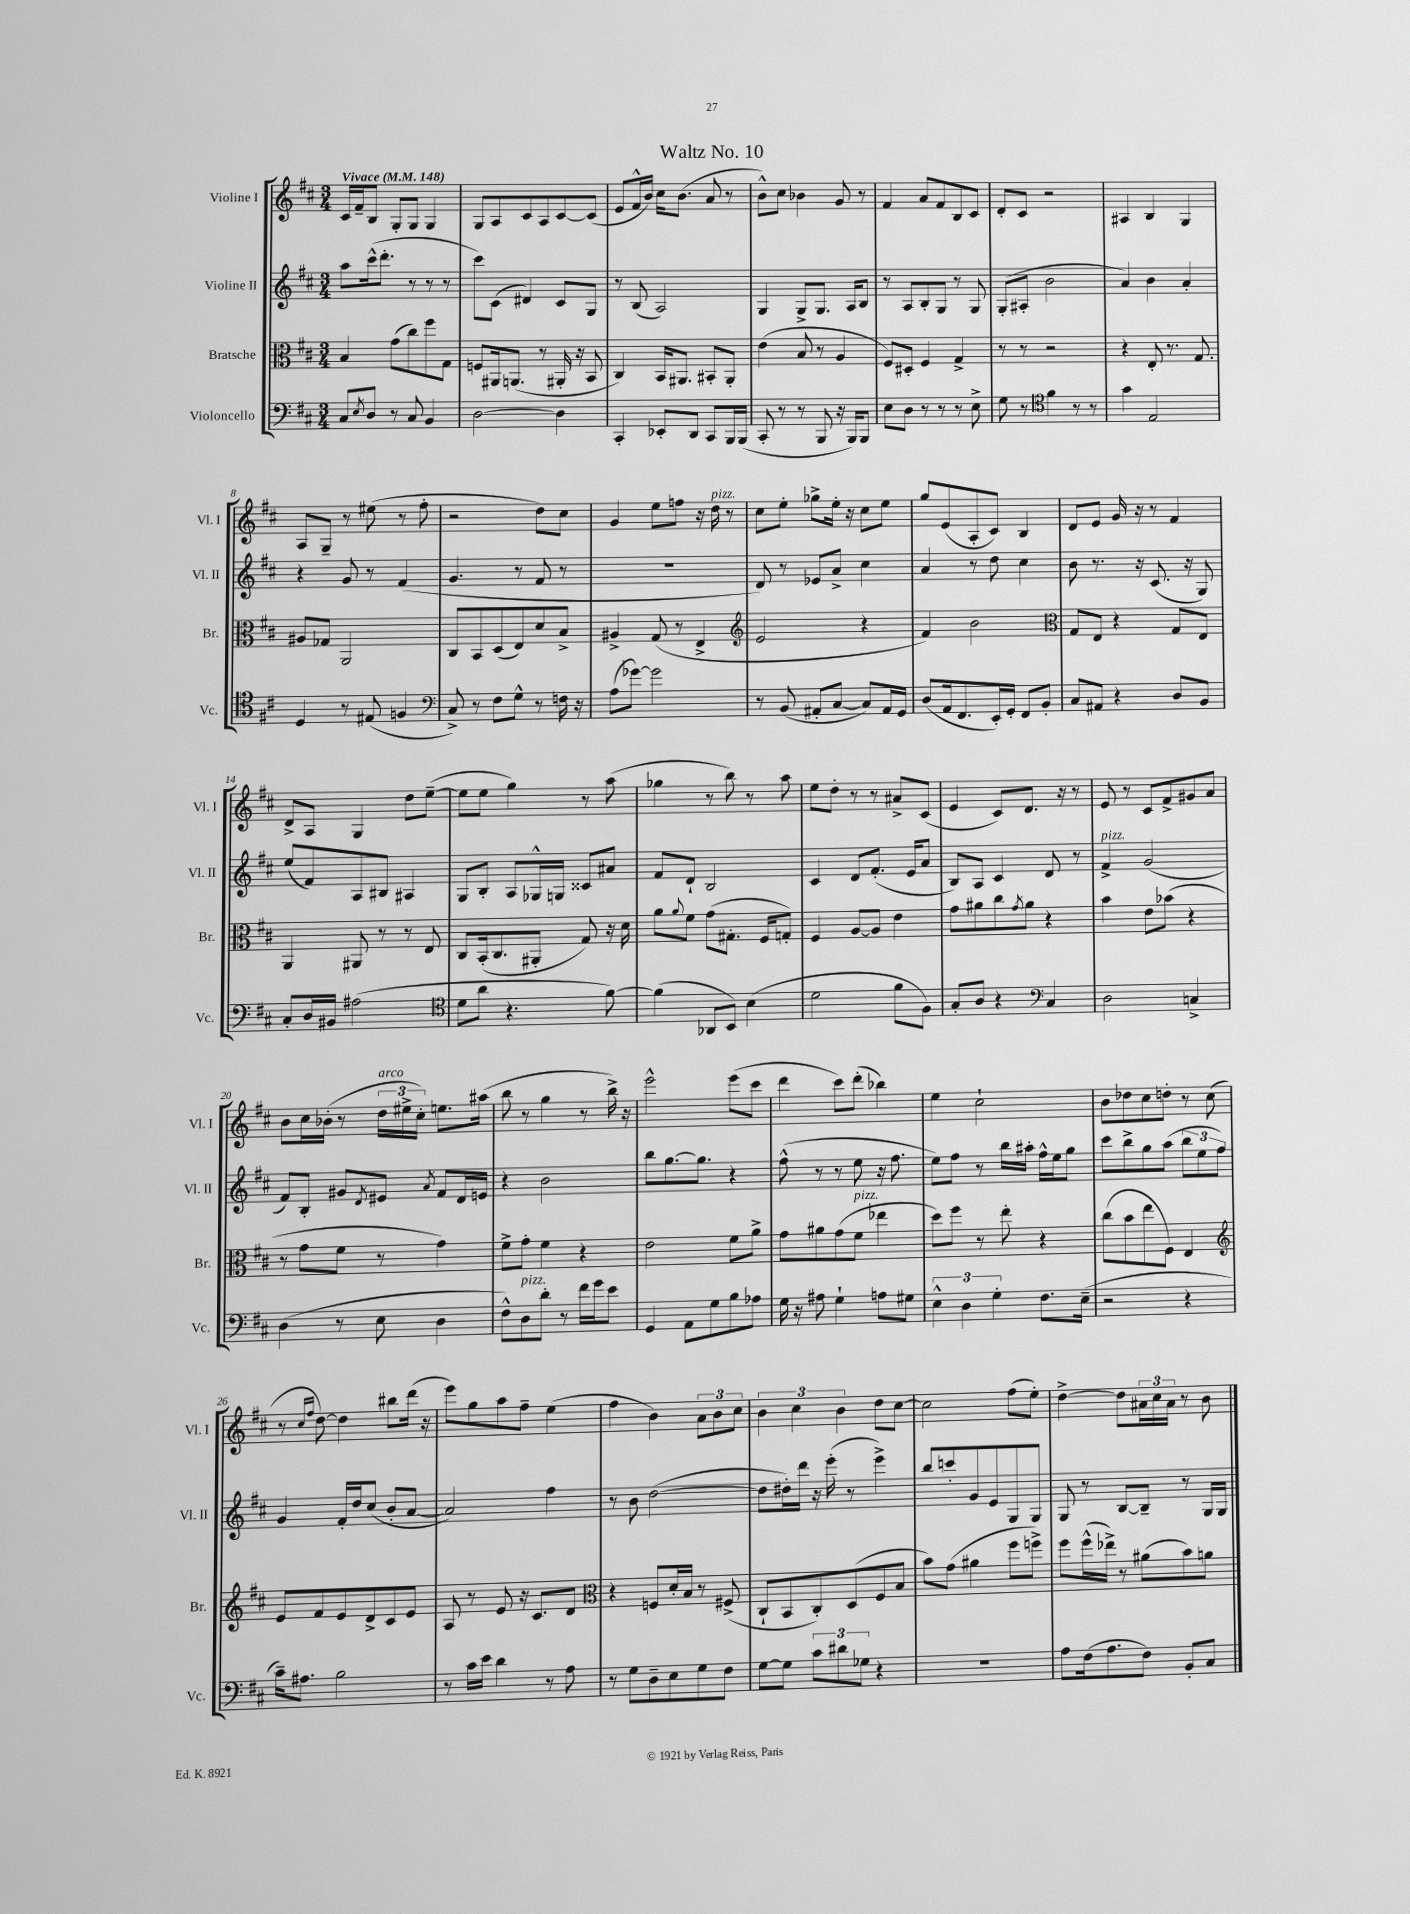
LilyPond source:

\header { title = "Waltz No. 10" }
<<
\new StaffGroup <<
\new Staff = "s0" \with { instrumentName = "Violine I" shortInstrumentName = "Vl. I" } {
    \clef treble \key d \major \numericTimeSignature \time 3/4 \tempo "Vivace" 4 = 148
    cis'16 fis'16-- b8 g8-. g8 g4 |
    g8 a8 cis'8 a8 cis'8~ cis'8( |
    e'8 fis'16-^ b'16) cis''16 b'8.( a'8 r8 |
    b'8-^) cis''8 bes'4 g'8 r8 |
    fis'4 a'8 fis'8 b8 cis'8 |
    d'8-. cis'8 r2 |
    ais4 b4 g4 |
    a8 g8-- r8 eis''8( r8 fis''8-. |
    r2 d''8) cis''8 |
    g'4 e''8 f''8 r16 d''16^\markup { \italic "pizz." } r8 |
    cis''8 e''8-. ges''8-> e''16-. r16 cis''8 e''8 |
    g''8 e'8( a8-. cis'8) b4 |
    d'8 e'8 g'16 r16 r8 fis'4 |
    d'8-> a8 g4 d''8 e''8~--( |
    e''8 e''8 g''4) r8 a''8( |
    ges''4 r8 b''8) r8 a''8 |
    e''8 d''8-. r8 r8 ais'8-> cis'8( |
    e'4 cis'8) d'8. r16 r8 |
    e'8 r8 cis'8 fis'8-> gis'8 a'8 |
    b'8 cis''16 bes'16-.( r8 \tuplet 3/2 { d''16^\markup { \italic "arco" } eis''16-> cis''16-.) } e''8. ais''16( |
    b''8 r8 g''4 r8 b''16->) r16 |
    e'''2-^ e'''8( cis'''8 |
    d'''4 cis'''8) d'''8-.( bes''4) |
    e''4 cis''2-! |
    b'8 des''8 cis''8 d''8-. r8 cis''8( |
    r8 \grace { cis''16 fis''16 } d''8~) d''4 bis''8 d'''16( r16 |
    e'''8) g''8 a''8 fis''8-- e''4( |
    fis''4 b'4) \tuplet 3/2 { a'8 b'8 cis''8 } |
    \tuplet 3/2 { b'4 cis''4 b'4 } d''8 cis''8~ |
    cis''2 fis''8( e''8-.) |
    d''4~-> d''8 \tuplet 3/2 { ais'16 cis''16 ais'16 } r8 b'8 \bar "|." |
}
\new Staff = "s1" \with { instrumentName = "Violine II" shortInstrumentName = "Vl. II" } {
    \clef treble \key d \major \numericTimeSignature \time 3/4
    a''8 cis'''16-^( d'''8.-. r8 r8 r8 |
    cis'''8) cis'8( dis'4) cis'8 g8 |
    r8 b8( a2) |
    g4 g8-> g8. a16 b8 |
    r8 a8 b8-. g8 r8 g8 |
    g8-.( ais8-. b'2 |
    a'4) b'4 a'4-. |
    r4 g'8 r8 fis'4( |
    g'4. r8 fis'8 r8 |
    R2. |
    d'8) r8 ees'8 a'8-> cis''4 |
    a'4 r8 d''8 cis''4 |
    b'8 r8. r16 cis'8.( r16 g8) |
    e''8( fis'8) a8 bis8 ais4 |
    g8 b8-. a8 ges16-^ g16 cisis'8 ais'8 |
    fis'8 d'8-! b2 |
    cis'4 d'8 fis'8.-.( e'16 a'8 |
    b8) a8 cis'4 d'8 r8 |
    fis'4->^\markup { \italic "pizz." } g'2( |
    fis'8) b8-. gis'8 \acciaccatura { d'8 } eis'8 \acciaccatura { a'8 } fis'8 d'16 e'16 |
    r4 b'2 |
    b''8 g''8.~ g''8. r4 |
    fis''8-^( r8 r8 e''8 r16 fis''8. |
    e''8) fis''8 r8 b''16 ais''16-. fis''16-^ e''16 g''8 |
    cis'''8 b''8-> g''8 a''8( \tuplet 3/2 { b''8 e''8 fis''8) } |
    g'4 fis'16-. d''16 cis''8( b'8-. a'8~ |
    a'2) fis''4 |
    r8 b'8 d''2~( |
    d''8 dis''16-.) d'''16 r16 e'''16-.( r8 e'''4->) |
    b''8 c'''8-. g'8 e'8 g8 g8 |
    g8 r8 b8~ b8-- r8 g16 g16 \bar "|." |
}
\new Staff = "s2" \with { instrumentName = "Bratsche" shortInstrumentName = "Br." } {
    \clef alto \key d \major \numericTimeSignature \time 3/4
    b4 g'8( cis''8) fis''8 g8 |
    f8 ais,16 a,8.( r8 ais,16-. r16 b,8 |
    cis4) b,16 ais,8. bis,8-. ais,8-. |
    e'4( b8 r8 a4 |
    fis8) dis8-. fis4 g4-> |
    r8 r8 r2 |
    r4 e8-. r8. g8. |
    ais8 ges8 a,2 |
    cis8 b,8 d8( e8) d'8 b8-> |
    ais4-> g8( r8 e4-> |
    \clef treble e'2 r4 |
    fis'4) b'2 |
    \clef alto g8 e8 r4 g8 e8 |
    a,4 ais,8 r8 r8 e8 |
    cis8 b,16-.( cis8. ais,8-. g8) r16 d'16 |
    a'8 \appoggiatura { a'8 } fis'8 g'8( gis8.-. fis16 g8-.) |
    fis4 a8~ a8 e'4 |
    g'8 ais'8 cis''8 \acciaccatura { g'8 } ais'8 r4 |
    b'4 e'8 bes'8( r4 |
    r8 g'8 fis'8 r8 g'4) |
    fis'8-> g'8-. fis'4 r4 |
    e'2 fis'8 a'8-> |
    g'8 ais'8 g'8( fis'8^\markup { \italic "pizz." } ees''4 |
    d''8) fis''8 r8 e''8-. r4 |
    cis''8( b'8 e''8 fis8) e4 |
    \clef treble e'8 fis'8 e'8 d'8-> cis'8 e'8 |
    a8 r8 e'8 r16 cis'8. d'8 |
    \clef alto r4 f8 d'16-. b16 r8 fis8->( |
    cis8-! b,8 cis8-.) d8( fis8 b8 |
    b'8) g'8( ais'4 fis''8 f''8->) |
    fis''8 fis''16-^( ees''16->) r8 ais'8( b'8) a'8 \bar "|." |
}
\new Staff = "s3" \with { instrumentName = "Violoncello" shortInstrumentName = "Vc." } {
    \clef bass \key d \major \numericTimeSignature \time 3/4
    cis8 \acciaccatura { e8 } d8 r8 cis8 b,4 |
    d2~ d4 |
    cis,4-. ees,8-. d,8 cis,8 b,,16 b,,16( |
    cis,8-. r8 r8 b,,8 r16 b,,16) b,,8 |
    e8 d8 r8 r8 r8 e8-> |
    g8 r8 \clef tenor fis'4 r8 r8 |
    g'4 e2 |
    d4 r8 eis8( f4 |
    \clef bass cis8->) r8 fis8 g8-^ r8 f16 r16 |
    a8( ges'8~) ges'2 |
    r8 b,8( ais,8-. cis8~ cis8) ais,16 g,16 |
    d8( a,16 fis,8. e,16-.) g,16-. fis,8 b,8-. |
    cis8 ais,8 r4 d8 b,8 |
    cis8-. d16 bis,16 ais2( |
    \clef tenor d'8 a'8 r4. fis'8~) |
    fis'4( aes,8 b,8) b4( |
    d'2 fis'8 fis8) |
    g8-. a8 r4 \clef bass cis4 |
    d2 c4-> |
    d4( r8 e8 d4 |
    fis8-^) d8^\markup { \italic "pizz." } d'8-. r8 fis'16 g'16 e'8 |
    g,4 a,8 g8 b8 aes8 |
    g16 r16 ais8 g4-! a8 gis8 |
    \tuplet 3/2 { e4-^ d4 g4-. } fis8. e16--( |
    r2 r4 |
    cis'16--) ais8. b2 |
    r8 cis'16 e'16 d'4 r8 a8 |
    r8 g8 d8-- e8 g8 fis8 |
    g8~ g8 \tuplet 3/2 { cis'8 dis'8 ges8 } r4 |
    R2. |
    a8 fis16( a8. fis8) b,8-. cis8 \bar "|." |
}
>>
>>
